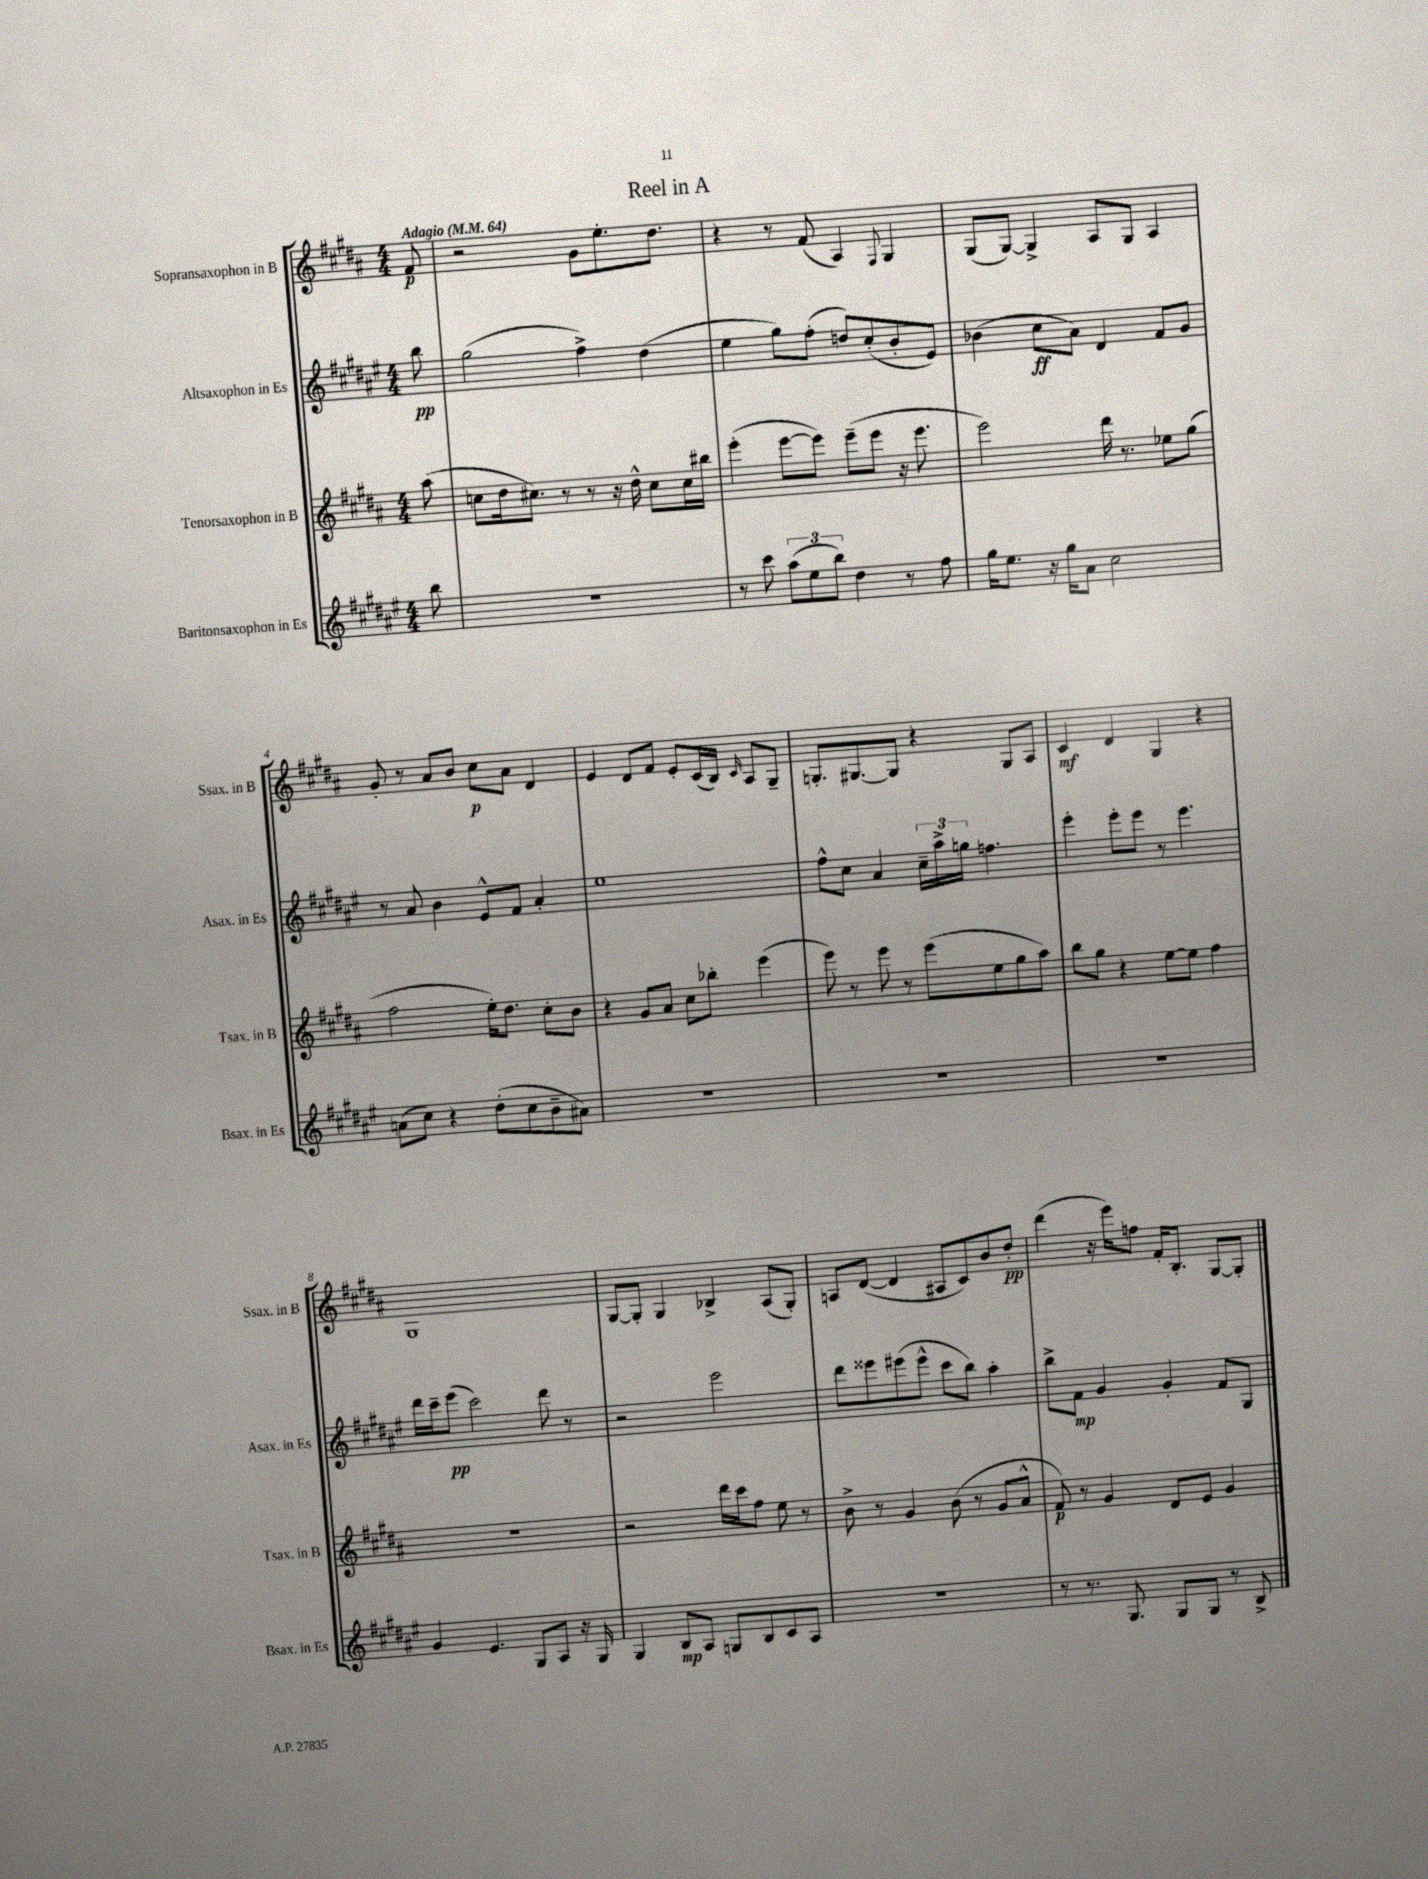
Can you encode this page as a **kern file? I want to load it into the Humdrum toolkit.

**kern	**dynam	**kern	**dynam	**kern	**dynam	**kern	**dynam
*part4	*part4	*part3	*part3	*part2	*part2	*part1	*part1
*staff4	*staff4	*staff3	*staff3	*staff2	*staff2	*staff1	*staff1
*I"Baritonsaxophon in Es	*	*I"Tenorsaxophon in B	*	*I"Altsaxophon in Es	*	*I"Sopransaxophon in B	*
*I'Bsax. in Es	*	*I'Tsax. in B	*	*I'Asax. in Es	*	*I'Ssax. in B	*
*clefG2	*	*clefG2	*	*clefG2	*	*clefG2	*
*k[f#c#g#d#a#e#]	*	*k[f#c#g#d#a#]	*	*k[f#c#g#d#a#e#]	*	*k[f#c#g#d#a#]	*
*M4/4	*	*M4/4	*	*M4/4	*	*M4/4	*
*MM64	*	*MM64	*	*MM64	*	*MM64	*
=	=	=	=	=	=	=	=
!	!	!	!	!	!	!LO:TX:a:B:t=Adagio	!
8bb\	.	(8aa#\	.	8bb\	pp	8f#/	p
=1	=1	=1	=1	=1	=1	=1	=1
1r	.	8ccn\L	.	(2gg#\	.	2r	.
.	.	16dd#\k	.	.	.	.	.
.	.	8.cc#X\J)	.	.	.	.	.
.	.	8r	.	.	.	.	.
.	.	8r	.	4ff#^\)	.	8g#\L	.
.	.	16r	.	.	.	8.ee'\	.
.	.	16dd#^^\	.	.	.	.	.
.	.	8cc#\L	.	(4dd#\	.	.	.
.	.	.	.	.	.	8.dd#\J	.
.	.	16cc#\L	.	.	.	.	.
.	.	16bb#X\JJ	.	.	.	.	.
=2	=2	=2	=2	=2	=2	=2	=2
8r	.	(4eee'\	.	4ee#\	.	4r	.
8ccc#\	.	.	.	.	.	.	.
(12aa#\L	.	[8eee\L	.	8gg#\L)	.	8r	.
12ee#\	.	.	.	.	.	.	.
.	.	8eee\J])	.	(8ff#'\J	.	(8f#/	.
12bb\J)	.	.	.	.	.	.	.
4dd#\	.	(8eee~\L	.	8ddn/L)	.	4A#/)	.
.	.	8eee\J	.	(8cc#'/	.	.	.
.	.	.	.	.	.	8qqF#/	.
8r	.	16r	.	8b'/	.	4G#/	.
.	.	8.eee\	.	.	.	.	.
8ff#\	.	.	.	8e#/J)	.	.	.
=3	=3	=3	=3	=3	=3	=3	=3
16gg#\KL	.	2eee\)	.	(4b-X\	.	(8G#/L	.
8.ee#\J	.	.	.	.	.	.	.
.	.	.	.	.	.	[8G#/J)	.
16r	.	.	.	8cc#\L	ff	4G#^/]	.
16gg#\KL	.	.	.	.	.	.	.
8a#\J	.	.	.	8a#\J)	.	.	.
2cc#\	.	16ddd#\	.	4d#/	.	8A#/L	.
.	.	8.r	.	.	.	.	.
.	.	.	.	.	.	8G#/J	.
.	.	8ee-X\L	.	8f#/L	.	4A#/	.
.	.	(8gg#\J	.	8g#/J	.	.	.
!!LO:LB:g=z
=4	=4	=4	=4	=4	=4	=4	=4
(8an\L	.	2ff#\	.	8r	.	8g#'/	.
8cc#\J)	.	.	.	8a#/	.	8r	.
4r	.	.	.	4b\	.	8a#/L	.
.	.	.	.	.	.	8b/J	.
(8dd#'\L	.	16ee'\KL)	.	8e#^^/L	.	8cc#\L	p
.	.	8.dd#\J	.	.	.	.	.
8cc#\	.	.	.	8f#/J	.	8a#\J	.
8b~\	.	8cc#'\L	.	4a#'/	.	4d#/	.
8a#X\J)	.	8b\J	.	.	.	.	.
=5	=5	=5	=5	=5	=5	=5	=5
1r	.	4r	.	1ee#	.	4e/	.
.	.	8g#/L	.	.	.	8d#/L	.
.	.	8a#/J	.	.	.	8f#/J	.
.	.	8cc#\L	.	.	.	8e'/L	.
.	.	8bb-X'\J	.	.	.	(16c#/L	.
.	.	.	.	.	.	16B/JJ)	.
.	.	.	.	.	.	16qqc#/	.
.	.	(4eee\	.	.	.	8A#/L	.
.	.	.	.	.	.	8G#~/J	.
=6	=6	=6	=6	=6	=6	=6	=6
1r	.	8eee\)	.	8ff#^^\L	.	8.Gn'/L	.
.	.	8r	.	8cc#\J	.	.	.
.	.	.	.	.	.	[8.G#X/	.
.	.	8eee\	.	4a#/	.	.	.
.	.	8r	.	.	.	8G#/J]	.
.	.	(8eee\L	.	24cc#~\LL	.	4r	.
.	.	.	.	24aa#^\	.	.	.
.	.	.	.	24ggn\JJ	.	.	.
.	.	8ee\	.	4.ffn\	.	.	.
.	.	8gg#\	.	.	.	8G#/L	.
.	.	8aa#\J)	.	.	.	8A#/J	.
=7	=7	=7	=7	=7	=7	=7	=7
1r	.	8bb\L	.	4eee#'\	.	4c#/	mf
.	.	8gg#\J	.	.	.	.	.
.	.	4r	.	8eee#'\L	.	4d#/	.
.	.	.	.	8eee#\J	.	.	.
.	.	[8ee\L	.	8r	.	4G#/	.
.	.	8ee\J]	.	4.eee#\	.	.	.
.	.	4ff#\	.	.	.	4r	.
!!LO:LB:g=z
=8	=8	=8	=8	=8	=8	=8	=8
4g#/	.	1r	.	16ddd#\LL	.	1G#	.
.	.	.	.	16ccc#~\J	.	.	.
.	.	.	.	(8eee#\J	pp	.	.
4.e#/	.	.	.	2ccc#\)	.	.	.
8G#/L	.	.	.	.	.	.	.
8A#/J	.	.	.	8ddd#\	.	.	.
16r	.	.	.	8r	.	.	.
16G#/	.	.	.	.	.	.	.
=9	=9	=9	=9	=9	=9	=9	=9
4G#/	.	2r	.	2r	.	[8G#/L	.
.	.	.	.	.	.	8G#'/J]	.
8B/L	mp	.	.	.	.	4G#/	.
8A#/J	.	.	.	.	.	.	.
8Gn/L	.	16ddd#\LL	.	2eee#\	.	4B-X^/	.
.	.	16ccc#\J	.	.	.	.	.
8B/	.	8ff#\J	.	.	.	.	.
8c#/	.	8ee\	.	.	.	(8A#/L	.
8A#/J	.	8r	.	.	.	8G#'/J)	.
=10	=10	=10	=10	=10	=10	=10	=10
1r	.	8b^\	.	8ddd#\L	.	8An/L	.
.	.	8r	.	8eee##X\	.	([8d#/J	.
.	.	4g#/	.	(8eee#X\	.	4d#/]	.
.	.	.	.	8eee#^^\J	.	.	.
.	.	(8b\	.	8ccc#\L	.	8A#X/L	.
.	.	8r	.	8bb\J)	.	8c#/)	.
.	.	8g#/L	.	4aa#'\	.	8b/	.
.	.	8a#^^/J	.	.	.	8dd#'/J	pp
=11	=11	=11	=11	=11	=11	=11	=11
8r	.	8f#/)	p	8bb^\L	.	(4ddd#\	.
8.r	.	8r	.	8f#\J	mp	.	.
.	.	4g#/	.	4g#/	.	16r	.
8.G#/	.	.	.	.	.	16eee\KL)	.
.	.	.	.	.	.	8ffn\J	.
8G#/L	.	8d#/L	.	4g#'/	.	16f#'/KL	.
.	.	.	.	.	.	8.B'/J	.
8G#/J	.	8e/J	.	.	.	.	.
8r	.	4g#/	.	8f#/L	.	[8G#/L	.
8B^/	.	.	.	8G#/J	.	8G#'/J]	.
==	==	==	==	==	==	==	==
*-	*-	*-	*-	*-	*-	*-	*-
